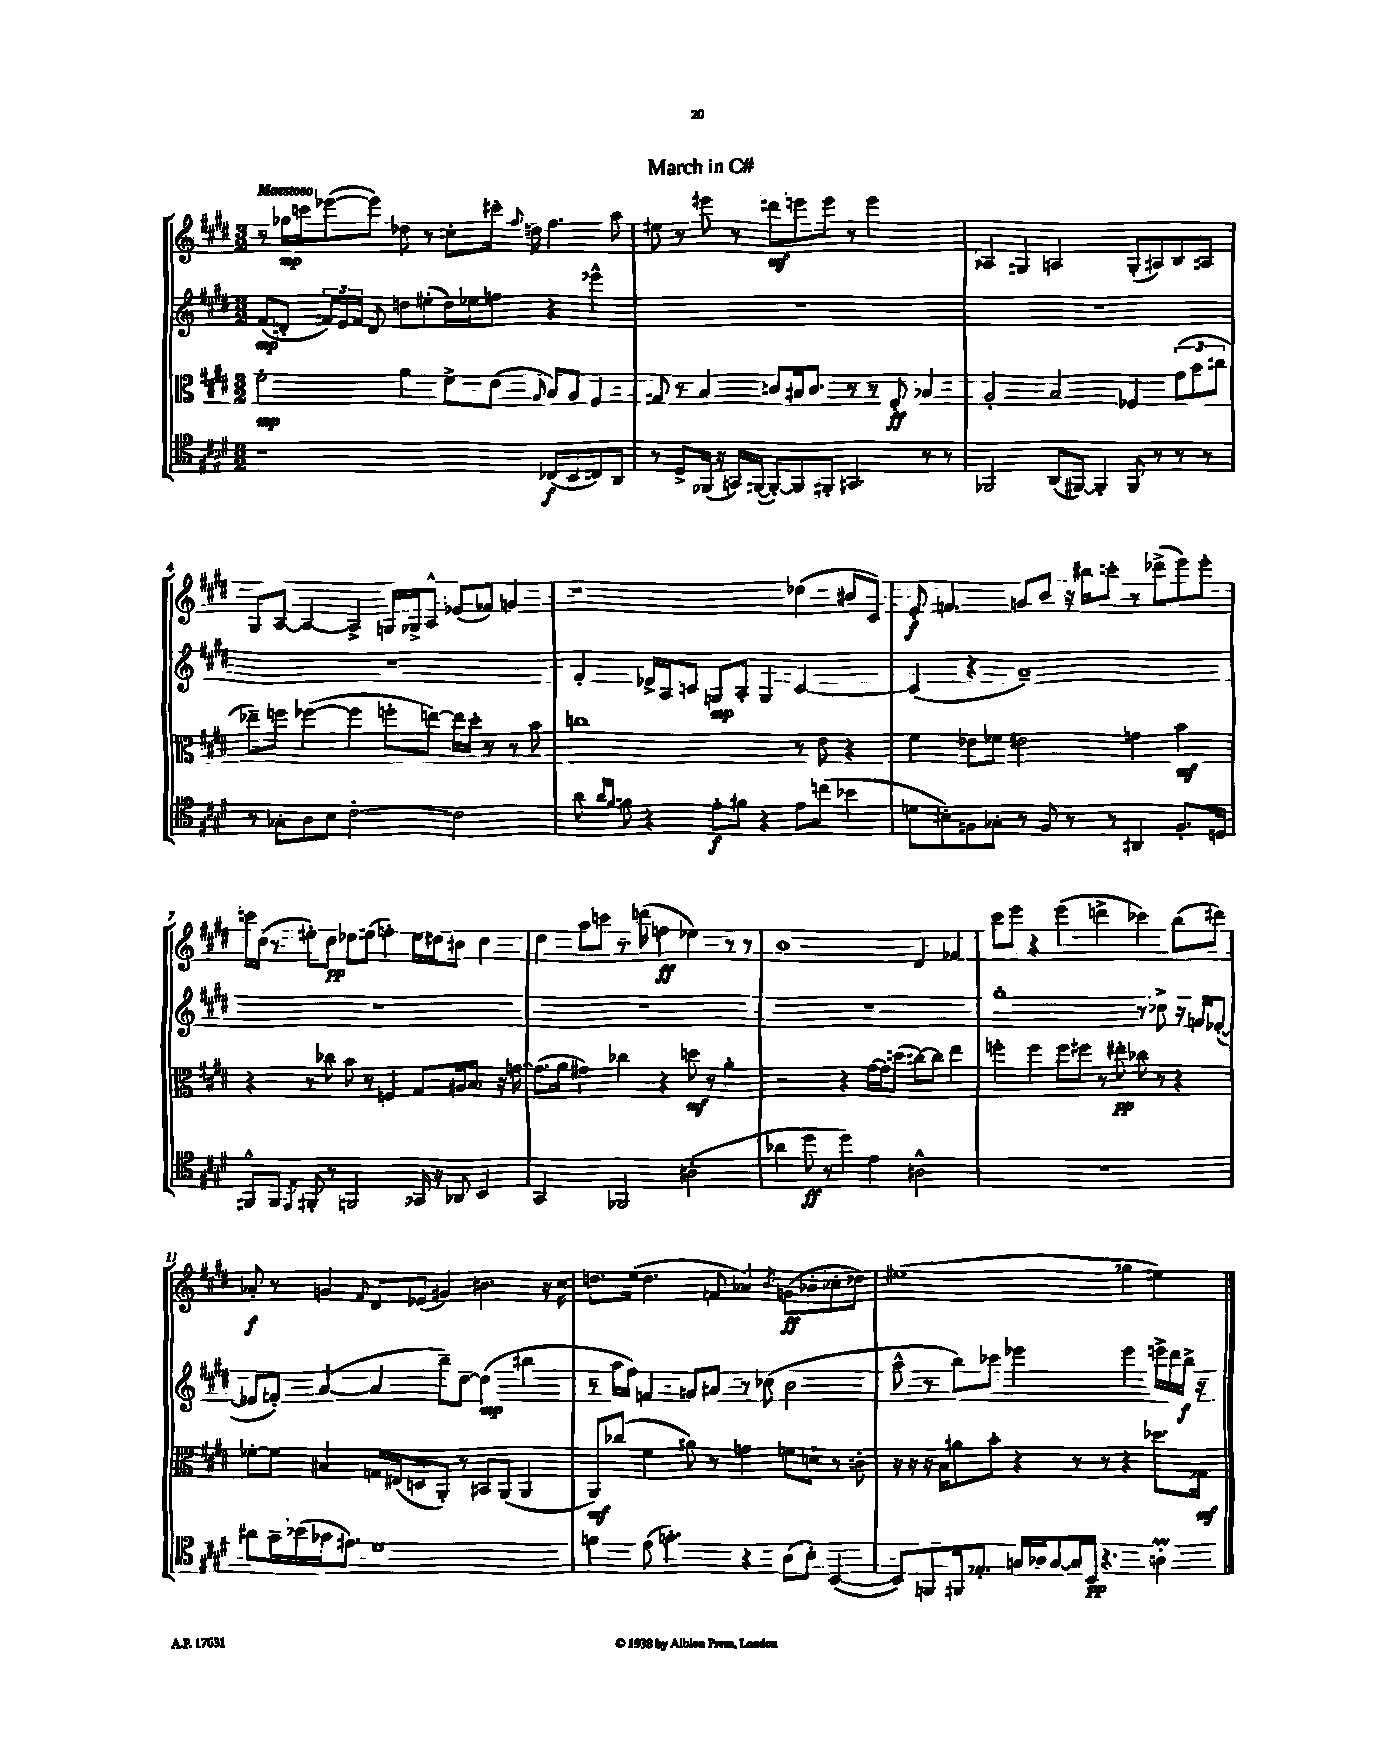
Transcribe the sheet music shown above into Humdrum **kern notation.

**kern	**kern	**kern	**kern
*staff4	*staff3	*staff2	*staff1
*clefC4	*clefC3	*clefG2	*clefG2
*k[f#c#g#d#]	*k[f#c#g#d#]	*k[f#c#g#d#]	*k[f#c#g#d#]
*M3/2	*M3/2	*M3/2	*M3/2
1r	2f#'\	(8f#/L	8r
.	.	8d'/J	16gg-\LL
.	.	.	16ccc\J
.	.	24f/LL)	([8eee-\
.	.	24e/	.
.	.	24f/JJ	.
.	.	8d/	8eee-\]J)
.	4a\	8dd\L	8dd-\
.	.	(8ee#'\	8r
.	8f#^\L	16dd\L)	8cc'\L
.	.	16ee-\J	.
.	(8e\J	8ff\J	16ccc#'\Jk
.	.	.	8qqff#/
.	.	.	16dd\
.	16qqA/	.	.
(8C-/L	8B/L)	4r	4.ff#\
8BB/	8A/J	.	.
8C/)	4F#/	4eee-^^\	.
8AA/J	.	.	8aa\
=	=	=	=
8r	8G/	1.r	8ee#\
8D#^/L	8r	.	8r
(16FF-/Jk	4B/	.	8eee#\
16r	.	.	.
16GG/LL)	.	.	8r
([16FF/JJ	.	.	.
8FF'/_L)	8c/L	.	8ddd\L
8FF/]	16B#/k	.	8eee\
.	8.c/J	.	.
8FF#'/J	.	.	8eee\J
4.GG#/	8r	.	8r
.	8r	.	2eee\
.	8F#'/	.	.
8r	4B-/	.	.
8r	.	.	.
=	=	=	=
2FF-/	2A'/	1.r	4A-/
.	.	.	4G/
(8AA/L	2B/	.	2A/
[8FF#/J)	.	.	.
4FF#'/]	.	.	.
8FF#/	4F-/	.	(8G'/L
8r	.	.	8A#/)
8r	(12g#\L	.	8B/
.	12b\	.	.
8r	.	.	8A/J
.	12cc\J	.	.
=	=	=	=
8r	8ee-~\L)	1.r	8G#/L
8G-'\L	8ff\J	.	[8A/J
8A\	([4ff-\	.	4A/_
8B\J	.	.	.
[2c#'\	4ff-\]	.	4A^/]
.	8ff'\L	.	16G/LL
.	.	.	16G-^/J
.	[8ee\J)	.	8A^^/J
2c#\]	16ee\]LL	.	(8e-/L
.	16dd#'\JJ	.	.
.	8r	.	8f-/J)
.	8r	.	4g/
.	8b\	.	.
=	=	=	=
8a\	1cc	4f#'/	1r
16qqa/LL	.	.	.
16qqf#/JJ	.	.	.
8f\	.	.	.
4r	.	16e-^/LL	.
.	.	16A/J	.
.	.	8c/J	.
8e'\L	.	8G/L	.
8f#\J	.	8A'/J	.
4r	.	4G/	.
8e\L	8r	[2c/	(4dd-\
(8cc\J	8e\	.	.
4b-\	4r	.	8b#/L
.	.	.	8c#/J)
=	=	=	=
8d\L	4f#\	(4c/]	8e'/
8B#'\)	.	.	4.f/
8F\	8e-\L	4r	.
8G-'\J	8f-\J	.	.
8r	2e#\	1a~)	8g/L
8F/	.	.	8b/J
8r	.	.	16r
.	.	.	16bb#\LK
8r	.	.	8ccc'\J
4AA#/	4g\	.	8r
.	.	.	(8ddd-^\L
8.F'/L	4b\	.	8eee\)
.	.	.	8eee'\J
16D/Jk	.	.	.
=	=	=	=
8FF^^/L	4r	1.r	16ccc\LL
.	.	.	(16cc#\JJ
8FF/J	.	.	8r
8qEE/	.	.	.
8FF#'/	8r	.	8ee#'\L)
8r	8cc-\	.	8cc#\J
2FF/	8b\	.	8dd-\L
.	8r	.	(8ee\J
.	4F/	.	4ff'\)
16GG-/	8G#/L	.	16ee\LL
16r	.	.	16dd#\J
8AA-/	16A#/k	.	8b#\J
.	8.B/J	.	.
4BB/	.	.	4cc#\
.	16r	.	.
.	[16g\	.	.
=	=	=	=
2GG#/	(8.g\]L	1.r	4dd#\
.	16a\Jk	.	.
.	4g#\)	.	8aa\L
.	.	.	8ccc\J
2FF-/	4cc-\	.	8.r
.	.	.	(16ddd\
.	4r	.	4ff\
(2A#'\	8dd\	.	4ee-\)
.	8r	.	.
.	4a'\	.	8r
.	.	.	8r
=	=	=	=
4a-\	2r	1.r	1b
8dd#\	.	.	.
8r	.	.	.
4dd#\)	4r	.	.
4e\	[16g#\LL	.	.
.	16g#\]J	.	.
.	(8dd\J	.	.
2A#^^\	[8cc\L)	.	4d#/
.	8cc\]J	.	.
.	4ee\	.	4f-/
=	=	=	=
1.r	4ff'\	1gg#'	8ccc#\L
.	.	.	8eee\J
.	4ff\	.	4r
.	8ff\L	.	(4eee\
.	8ff#\J	.	.
.	8r	.	4ddd^\
.	8ee#'\	.	.
.	8cc-\	8r	4ccc-\)
.	8r	8cc-^\	.
.	4r	16r	(8bb\L
.	.	16f/LK	.
.	.	([8e-'/J	8ddd#\J)
=	=	=	=
8a#\L	[8f-'\L	8e-/]L	8a-'/
16g#~\L	8f-\]J	8f'/J)	8r
(16b-\	.	.	.
16g-\J	4B#/	([4a/	4g/
8.e#\J)	.	.	.
.	.	.	8qqf#/
1d#	16G/LL	4a/]	8d#/L
.	(16E#/J	.	.
.	8D/	.	(8e-/J
.	8AA'/J)	8bb~\L)	4g#/)
.	8r	[8dd#\J	.
.	8BB#/L	(4dd#\]	4.b#\
.	(8AA/J	.	.
.	4AA/	4bb#\	.
.	.	.	16r
.	.	.	16cc#\
=	=	=	=
4f\	8AA/L)	8r	8.dd\L
.	(8cc-/J	16aa\LL	.
.	.	16ff#\JJ)	(16ee\Jk
(8e\	4f#\	4f/	4.dd\
4.g'\)	.	.	.
.	8a#\)	8g/L	.
.	8r	8a#/J	8f/
4r	4g\	8r	4a-/)
.	.	(8cc-\	.
.	.	.	8qb/
(8A\L	8f\L	2b\	(8g\L
8B'\J)	8d`\J	.	8b-'\
([4BB/	8r	.	8cc-'\
.	8c'\	.	8dd-\J)
=	=	=	=
8BB/]L)	16r	8aa^^\	(1ee#
.	16r	.	.
8FF/	16r	8r	.
.	16B\LK	.	.
16FF#/k	8a#\	8bb\L)	.
8.E-'/J	.	.	.
.	8b'\J	8ccc-\J	.
16G/LL	4r	2eee-\	.
16A-/J	.	.	.
[8G/	.	.	.
16G/]L	8r	.	.
16BB/JJ	.	.	.
4.r	8r	.	.
.	4r	4eee-\	4gg-\
4A'\	8.dd-\L	16eee^\LL	4ee\)
.	.	16ddd#\	.
.	.	16bb^\JJ	.
.	16G-\Jk	16r	.
==	==	==	==
*-	*-	*-	*-
